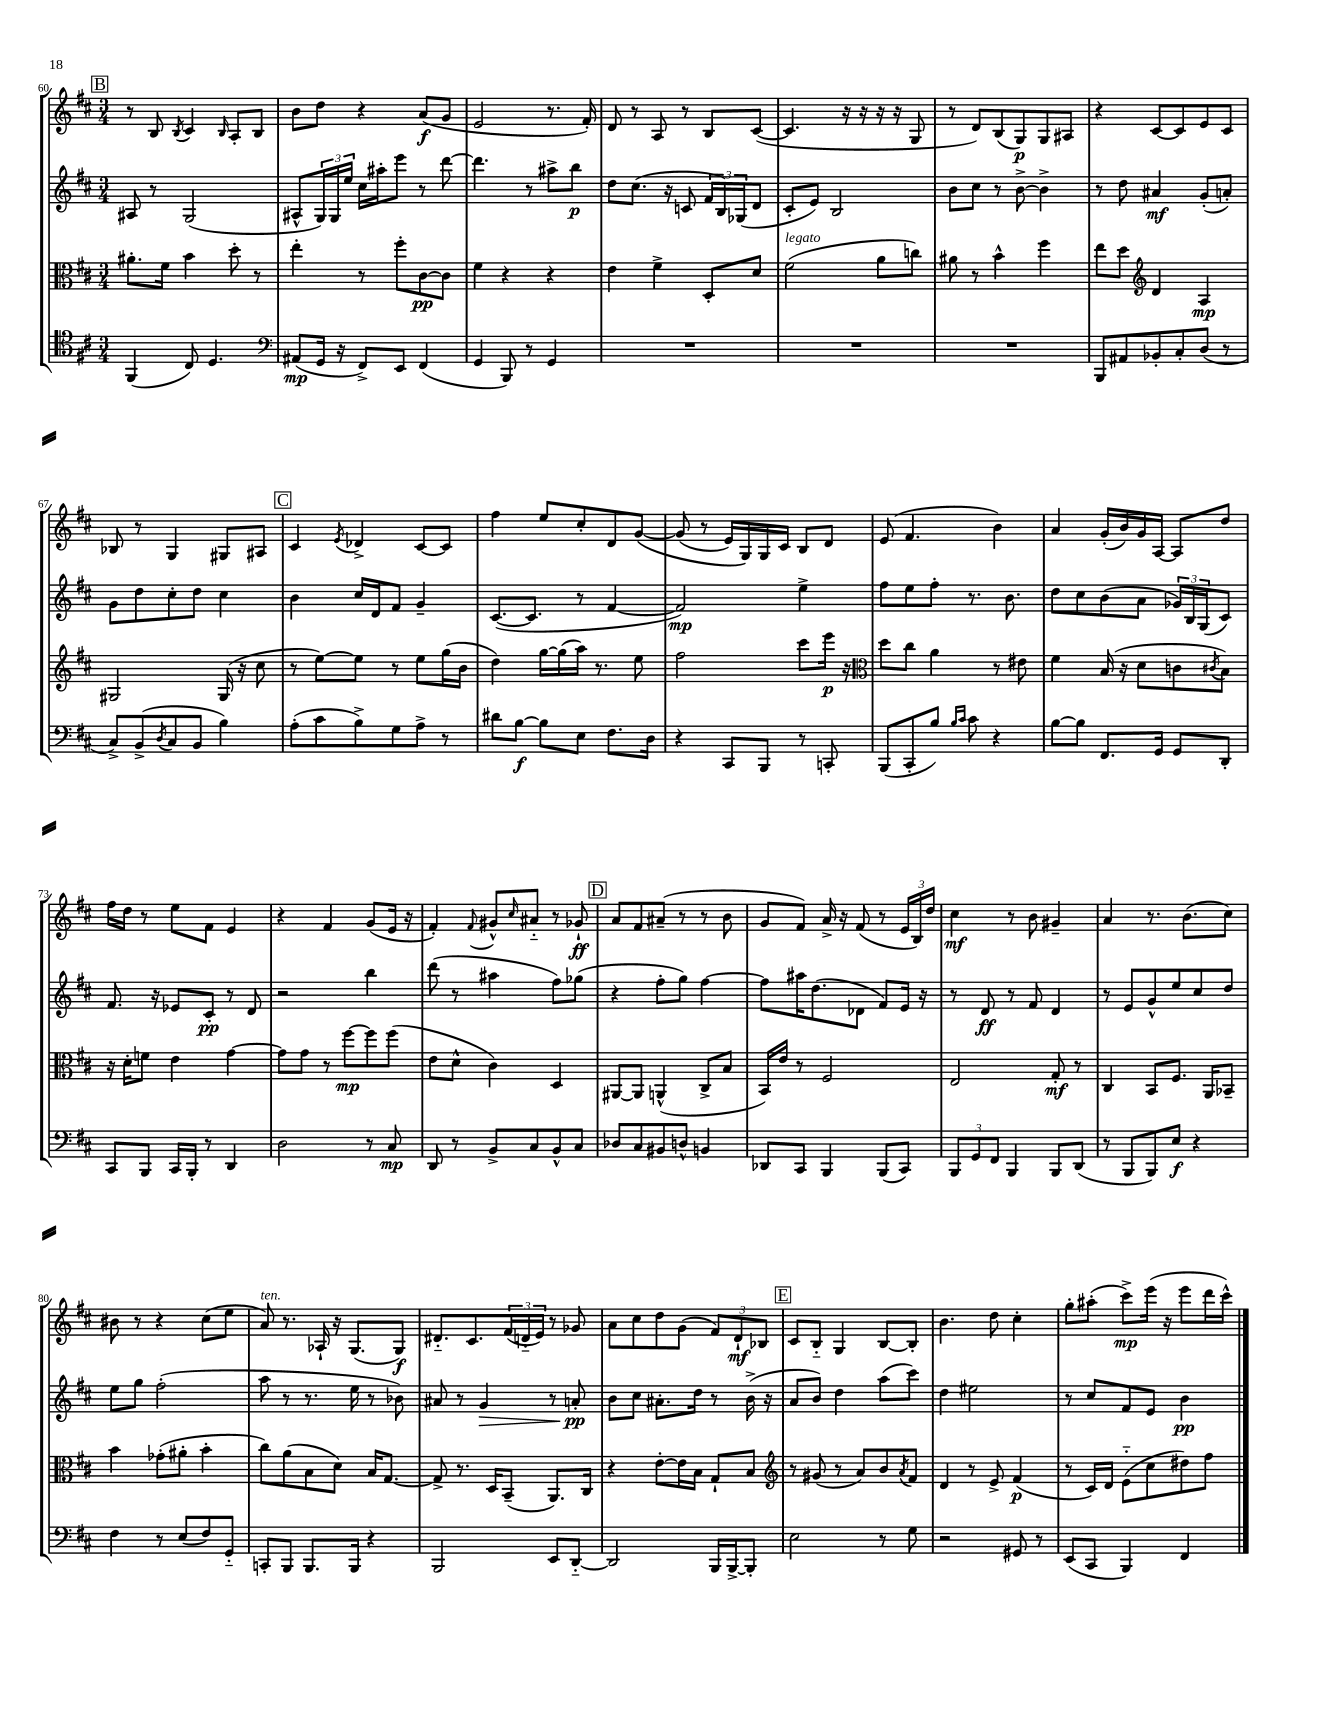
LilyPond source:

<<
\new StaffGroup <<
\new Staff = "s0" {
    \clef treble \key d \major \numericTimeSignature \time 3/4
    \mark \markup { \box "B" } r8 b8 \acciaccatura { b8 } cis'4 \grace { b16 } a8-. b8 |
    b'8 d''8 r4 a'8\f( g'8 |
    e'2 r8. fis'16-.) |
    d'8 r8 a8 r8 b8 cis'8~( |
    cis'4. r16 r16 r16 r16 g8 |
    r8 d'8) b8( g8\p) g8 ais8 |
    r4 cis'8~ cis'8 e'8 cis'8 |
    bes8 r8 g4 gis8 ais8 |
    \mark \markup { \box "C" } cis'4 \acciaccatura { e'8 } des'4-> cis'8~ cis'8 |
    fis''4 e''8 cis''8-. d'8 g'8~\( |
    g'8( r8 e'16) g16\) g16 cis'16 b8 d'8 |
    e'8( fis'4. b'4) |
    a'4 g'16-.( b'16) g'16 a16~ a8 d''8 |
    fis''16 d''16 r8 e''8 fis'8 e'4 |
    r4 fis'4 g'8( e'16 r16 |
    fis'4-.) \appoggiatura { fis'8 } gis'8-^ \grace { cis''16 } ais'8-_ r8 ges'8-!\ff |
    \mark \markup { \box "D" } a'8 fis'8 ais'8--( r8 r8 b'8 |
    g'8 fis'8) a'16-> r16 fis'8( r8 \tuplet 3/2 { e'16 b16) d''16 } |
    cis''4\mf r8 b'8 gis'4-- |
    a'4 r8. b'8.( cis''8) |
    bis'8 r8 r4 cis''8( e''8 |
    a'8^\markup { \italic "ten." }) r8. aes16-! r16 g8.( g8\f) |
    dis'8.-_ cis'8. \tuplet 3/2 { fis'16( d'16-_ e'16) } r8 ges'8 |
    a'8 cis''8 d''8 g'8( \tuplet 3/2 { fis'8) d'8-!\mf bes8 } |
    \mark \markup { \box "E" } cis'8 b8-_ g4 b8~ b8-. |
    b'4. d''8 cis''4-. |
    g''8-. ais''8-.( cis'''8->\mp) e'''16( r16 e'''8 d'''16 cis'''16-^) \bar "|." |
}
\new Staff = "s1" {
    \clef treble \key d \major \numericTimeSignature \time 3/4
    \mark \markup { \box "B" } ais8 r8 g2( |
    ais8-^ \tuplet 3/2 { g16) g16 e''16 } cis''16 ais''16-. e'''8 r8 d'''8~ |
    d'''4. r8 ais''8-> b''8\p |
    d''8 cis''8.( r16 c'8 \tuplet 3/2 { fis'16 b16) ges16( } d'8 |
    cis'8-. e'8) b2 |
    b'8 cis''8 r8 b'8~-> b'4-> |
    r8 d''8 ais'4\mf g'8-.( a'8-.) |
    g'8 d''8 cis''8-. d''8 cis''4 |
    \mark \markup { \box "C" } b'4 cis''16 d'16 fis'8 g'4-- |
    cis'8.~( cis'8. r8 fis'4~ |
    fis'2\mp) e''4-> |
    fis''8 e''8 fis''8-. r8. b'8. |
    d''8 cis''8 b'8( a'8 \tuplet 3/2 { ges'16) b16 g16( } cis'8) |
    fis'8. r16 ees'8 cis'8-.\pp r8 d'8 |
    r2 b''4 |
    d'''8( r8 ais''4 fis''8) ges''8( |
    \mark \markup { \box "D" } r4 fis''8-. g''8) fis''4~ |
    fis''8 ais''16 d''8.( des'8 fis'8) e'16 r16 |
    r8 d'8\ff r8 fis'8 d'4 |
    r8 e'8 g'8-^ e''8 cis''8 d''8 |
    e''8 g''8 fis''2-.( |
    a''8 r8 r8. e''16 r8 bes'8) |
    ais'8 r8 g'4\> r8 a'8-.\pp\! |
    b'8 cis''8 ais'8.-. d''16 r8 b'16->( r16 |
    \mark \markup { \box "E" } a'8 b'8) d''4 a''8( cis'''8) |
    d''4 eis''2 |
    r8 cis''8 fis'8 e'8 b'4\pp \bar "|." |
}
\new Staff = "s2" {
    \clef alto \key d \major \numericTimeSignature \time 3/4
    \mark \markup { \box "B" } ais'8.-. fis'16 b'4 d''8-. r8 |
    e''4-. r8 fis''8-. cis'8~\pp cis'8 |
    fis'4 r4 r4 |
    e'4 fis'4-> d8-. d'8 |
    fis'2^\markup { \italic "legato" }( a'8 c''8) |
    ais'8 r8 b'4-^ fis''4 |
    e''8 d''8 \clef treble d'4 a4\mp |
    gis2 gis16( r16 cis''8 |
    \mark \markup { \box "C" } r8 e''8~) e''8 r8 e''8 g''16( b'16 |
    d''4) g''16~ g''16( a''16) r8. e''8 |
    fis''2 cis'''8 e'''16\p r16 |
    \clef alto d''8 cis''8 a'4 r8 eis'8 |
    fis'4 b16( r16 d'8 c'8 \acciaccatura { cis'8 } b8) |
    r16 d'16-. f'8 e'4 g'4~ |
    g'8 g'8 r8 fis''8~\mp fis''8 fis''8( |
    e'8 d'8-^ cis'4) d4 |
    \mark \markup { \box "D" } ais,8~ ais,8 a,4-^( cis8-> b8 |
    b,16) e'16 r8 fis2 |
    e2 g8-.\mf r8 |
    cis4 b,8 fis8. a,16 bes,8-- |
    b'4 ges'8-.( ais'8-. b'4-. |
    cis''8) a'8( b8 d'8) b16 g8.~ |
    g8-> r8. d16 b,8--( a,8.) cis16 |
    r4 e'8~-. e'16 b16 g8-! b8 |
    \mark \markup { \box "E" } \clef treble r8 gis'8( r8 a'8) b'8 \acciaccatura { a'8 } fis'8 |
    d'4 r8 e'8-> fis'4\p( |
    r8 cis'16) d'16 e'8-_( cis''8 dis''8) fis''8 \bar "|." |
}
\new Staff = "s3" {
    \clef tenor \key d \major \numericTimeSignature \time 3/4
    \mark \markup { \box "B" } fis,4( cis8) d4. |
    \clef bass ais,8\mp( g,16 r16 fis,8->) e,8 fis,4( |
    g,4 b,,8) r8 g,4 |
    R2. |
    R2. |
    R2. |
    b,,8 ais,8 bes,8-. cis8-. d8( r8 |
    cis8->) b,8->( \acciaccatura { d8 } cis8 b,8 b4) |
    \mark \markup { \box "C" } a8-.( cis'8 b8->) g8 a8-> r8 |
    dis'8 b8~\f b8 e8 fis8. d16 |
    r4 cis,8 b,,8 r8 c,8-. |
    b,,8( cis,8-. b8) \grace { b16 cis'16 } cis'8 r4 |
    b8~ b8 fis,8. g,16 g,8 d,8-. |
    cis,8 b,,8 cis,16 b,,16-. r8 d,4 |
    d2 r8 cis8\mp |
    d,8 r8 b,8-> cis8 b,8-^ cis8 |
    \mark \markup { \box "D" } des8 cis8 bis,8 d8-^ b,4 |
    des,8 cis,8 b,,4 b,,8( cis,8) |
    \tuplet 3/2 { b,,8 g,8 fis,8 } b,,4 b,,8 d,8( |
    r8 b,,8 b,,8) e8\f r4 |
    fis4 r8 e8( fis8) g,8-_ |
    c,8-. b,,8 b,,8. b,,16 r4 |
    b,,2 e,8 d,8~-_ |
    d,2 b,,16 b,,16~-> b,,8-. |
    \mark \markup { \box "E" } e2 r8 g8 |
    r2 gis,8 r8 |
    e,8( cis,8 b,,4) fis,4 \bar "|." |
}
>>
>>
\layout { \context { \Score currentBarNumber = #60 } }
